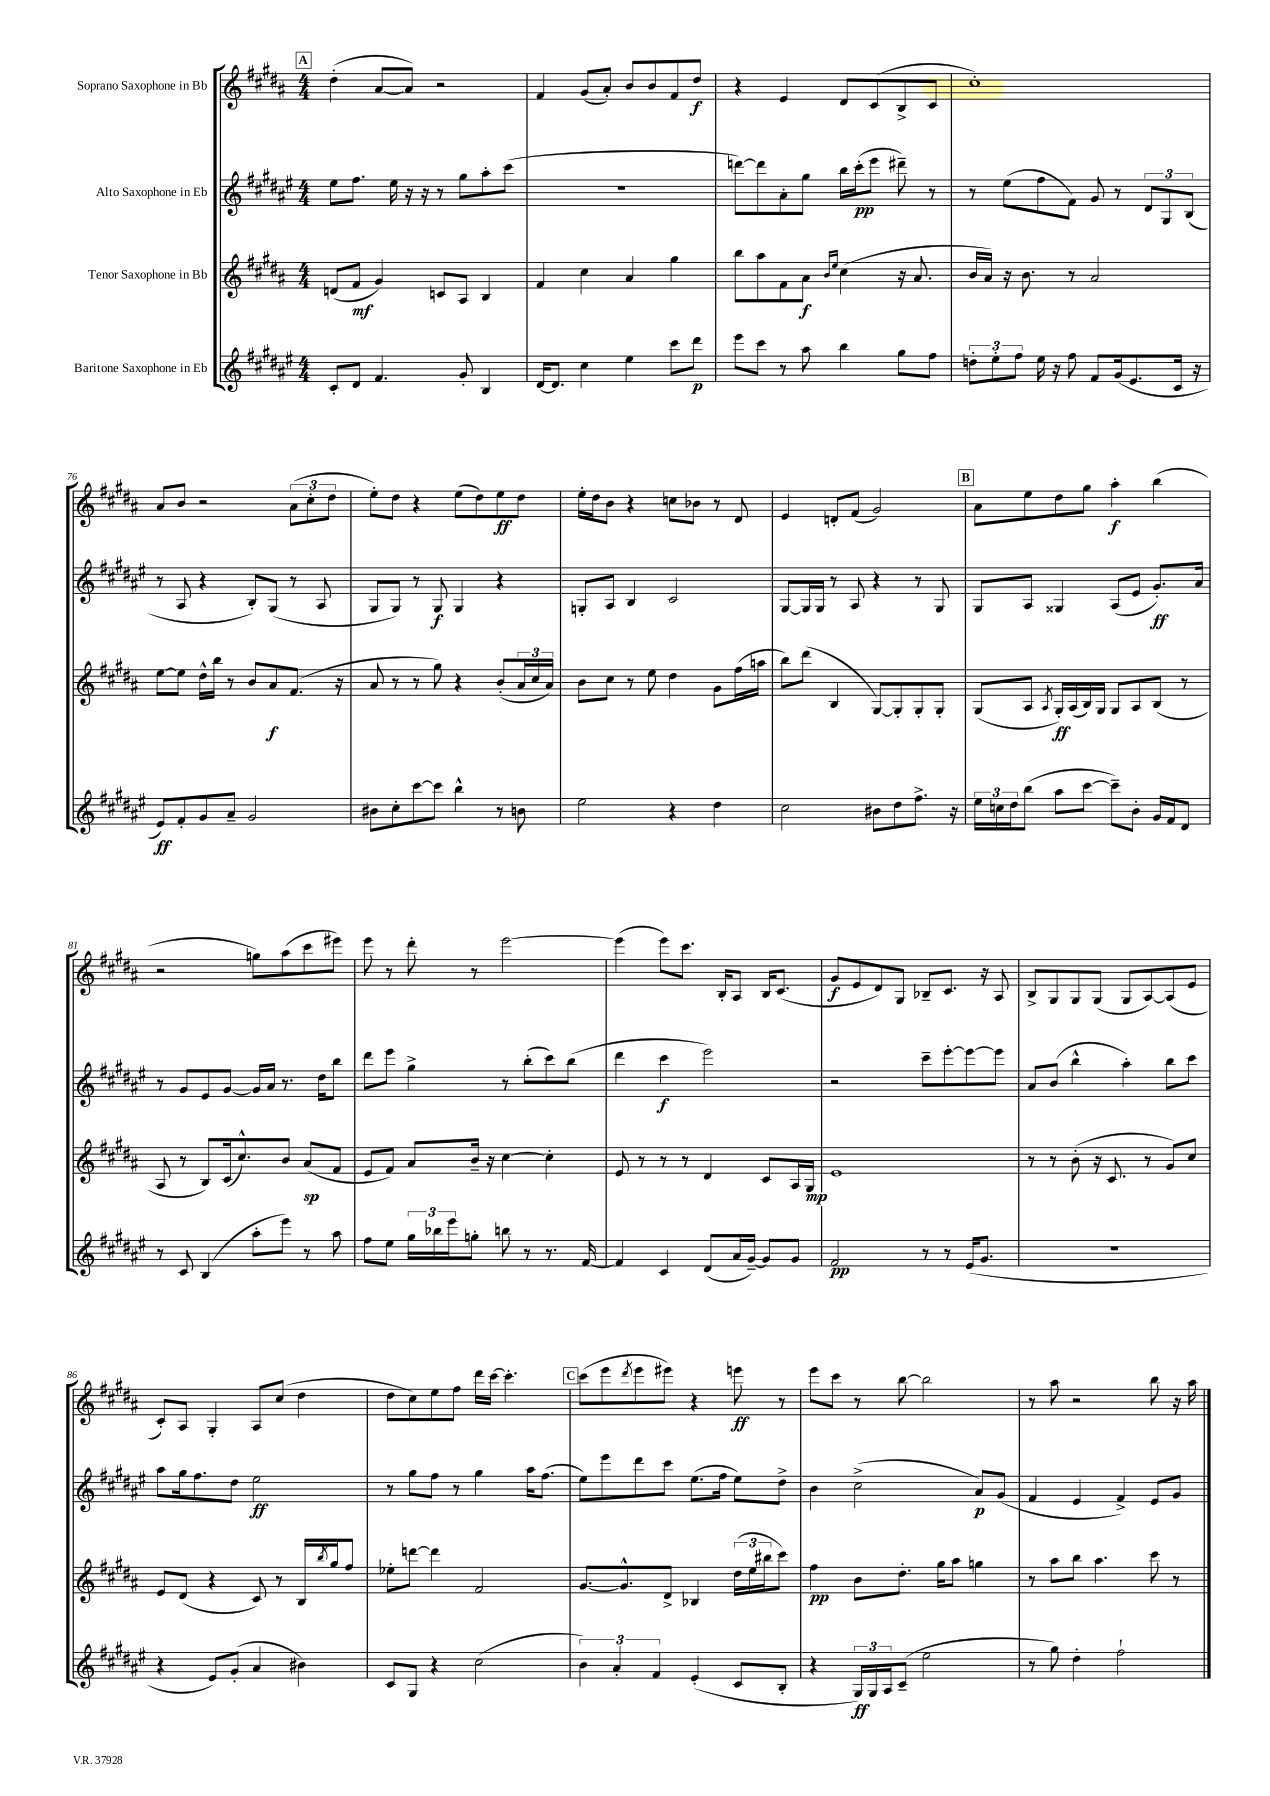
<<
\new StaffGroup <<
\new Staff = "s0" \with { instrumentName = "Soprano Saxophone in Bb" } {
    \clef treble \key b \major \numericTimeSignature \time 4/4
    \mark \markup { \box "A" } dis''4-.( ais'8~ ais'8) r2 |
    fis'4 gis'8( ais'8-.) b'8 b'8 fis'8 dis''8\f |
    r4 e'4 dis'8 cis'8( b8-> cis'8 |
    cis''1-.) |
    ais'8 b'8 r2 \tuplet 3/2 { ais'8( cis''8-. dis''8 } |
    e''8-.) dis''8 r4 e''8( dis''8) e''8\ff dis''8 |
    e''16-. dis''16 b'8 r4 c''8 bes'8 r8 dis'8 |
    e'4 d'8-. fis'8( gis'2) |
    \mark \markup { \box "B" } ais'8 e''8 dis''8 gis''8 ais''4-.\f b''4( |
    r2 g''8) ais''8( cis'''8 eis'''8) |
    e'''8 r8 dis'''8-. r8 e'''2~ |
    e'''4( e'''8) cis'''8. b16-. ais8 b16 cis'8.( |
    gis'8\f e'8 dis'8) gis8 bes8-- cis'8. r16 ais8 |
    b8-> gis8 gis8 gis8( gis8 ais8~) ais8( e'8 |
    cis'8-.) ais8 gis4-. ais8 cis''8( dis''4 |
    dis''8 cis''8) e''8 fis''8 dis'''16 cis'''16~ cis'''4.-. |
    \mark \markup { \box "C" } cis'''8( e'''8 \acciaccatura { dis'''8 } e'''8 eis'''8) r4 e'''8\ff r8 |
    e'''8 cis'''8 r8 b''8~ b''2 |
    r8 ais''8 r2 b''8 r16 ais''16 \bar "|." |
}
\new Staff = "s1" \with { instrumentName = "Alto Saxophone in Eb" } {
    \clef treble \key fis \major \numericTimeSignature \time 4/4
    \mark \markup { \box "A" } eis''8 fis''8. eis''16 r16 r16 r8 gis''8 ais''8-. cis'''8( |
    R1 |
    d'''8~) d'''8 ais'8-. gis''8 b''16 cis'''16-.\pp( eis'''8 dis'''8--) r8 |
    r8 eis''8( fis''8 fis'8) gis'8 r8 \tuplet 3/2 { dis'8 gis8 b8( } |
    r8 ais8 r4 b8-.) gis8( r8 ais8 |
    gis8 gis8) r8 gis8\f gis4 r4 |
    g8-. ais8 b4 cis'2 |
    gis8~ gis16 gis16 r8 ais8 r4 r8 gis8 |
    \mark \markup { \box "B" } gis8 ais8 gisis4 ais8( eis'8 gis'8.-.\ff) ais'16 |
    r8 gis'8 eis'8 gis'8~ gis'16 ais'16 r8. dis''16 b''8 |
    dis'''8 eis'''8 gis''4-> r8 b''8-.( cis'''8) b''8( |
    dis'''4 cis'''4\f eis'''2) |
    r2 cis'''8-- eis'''8~-. eis'''8~ eis'''8 |
    ais'8 b'8( b''4-^ ais''4-.) b''8 cis'''8 |
    ais''8 gis''16 fis''8. dis''8 eis''2\ff |
    r8 gis''8 fis''8 r8 gis''4 ais''16 fis''8.( |
    \mark \markup { \box "C" } eis''8) eis'''8 dis'''8 cis'''8 eis''8.( fis''16 eis''8) dis''8-> |
    b'4 cis''2->( ais'8\p) gis'8( |
    fis'4 eis'4 fis'4->) eis'8 gis'8 \bar "|." |
}
\new Staff = "s2" \with { instrumentName = "Tenor Saxophone in Bb" } {
    \clef treble \key b \major \numericTimeSignature \time 4/4
    \mark \markup { \box "A" } d'8( fis'8\mf gis'4) c'8 ais8 b4 |
    fis'4 cis''4 ais'4 gis''4 |
    b''8 ais''8 fis'8 ais'8\f \grace { b'16 e''16 } cis''4( r16 ais'8. |
    b'16 ais'16) r16 b'8. r8 ais'2 |
    e''8~ e''8 dis''16-^ b''16 r8 b'8 ais'8\f fis'8.( r16 |
    ais'8 r8 r8 gis''8) r4 b'8-.( \tuplet 3/2 { ais'16 cis''16 ais'16) } |
    b'8 cis''8 r8 e''8 dis''4 gis'8 fis''16( a''16 |
    b''8) dis'''8( b4 gis8~) gis8-. gis8-. gis8-. |
    \mark \markup { \box "B" } gis8( ais8 \acciaccatura { ais8 } gis16-.\ff) ais16( b16) gis16 gis8 ais8 b8( r8 |
    ais8 r8 b8) cis'16( cis''8.-^) b'8 ais'8\sp( fis'8 |
    e'8 fis'8) ais'8 b'16-- r16 cis''4~ cis''4-. |
    e'8 r8 r8 r8 dis'4 cis'8 ais16 gis16\mp |
    e'1 |
    r8 r8 b'8-.( r16 cis'8. r8 gis'8) cis''8 |
    e'8 dis'8( r4 cis'8) r8 b16 \acciaccatura { b''8 } gis''16 fis''8 |
    ees''8-. d'''8~ d'''4 fis'2 |
    \mark \markup { \box "C" } gis'8.~ gis'8.-^ dis'8-> bes4 \tuplet 3/2 { dis''16( e''16 bis''16 } cis'''8) |
    fis''4\pp b'8 dis''8.-. gis''16 ais''8 g''4 |
    r8 ais''8 b''8 ais''4. cis'''8 r8 \bar "|." |
}
\new Staff = "s3" \with { instrumentName = "Baritone Saxophone in Eb" } {
    \clef treble \key fis \major \numericTimeSignature \time 4/4
    \mark \markup { \box "A" } cis'8-. dis'8 fis'4. gis'8-. b4 |
    dis'16~ dis'8. cis''4 eis''4 cis'''8 dis'''8\p |
    eis'''8 cis'''8 r8 ais''8 b''4 gis''8 fis''8 |
    \tuplet 3/2 { d''8-. eis''8-. fis''8 } eis''16 r16 fis''8 fis'8 gis'16( eis'8. cis'16 r16 |
    eis'8\ff) fis'8-. gis'8 ais'8-- gis'2 |
    bis'8 cis''8-. cis'''8~ cis'''8 b''4-^ r8 b'8 |
    eis''2 r4 dis''4 |
    cis''2 bis'8 dis''8 fis''8.-> r16 |
    \mark \markup { \box "B" } \tuplet 3/2 { eis''16 c''16 dis''16 } b''8( ais''8 cis'''8~ cis'''8--) b'8-. gis'16 fis'16 dis'8 |
    r8 cis'8 b4( ais''8-. eis'''8) r8 ais''8 |
    fis''8 eis''8 \tuplet 3/2 { gis''16 bes''16 eis'''16 } g''8-. b''8 r8 r8. fis'16~ |
    fis'4 cis'4 dis'8( ais'16 gis'16~--) gis'8 gis'8 |
    fis'2\pp r8 r8 eis'16( gis'8. |
    R1 |
    r4 eis'8) gis'8-.( ais'4 bis'4) |
    cis'8 gis8 r4 cis''2( |
    \mark \markup { \box "C" } \tuplet 3/2 { b'4) ais'4-. fis'4 } eis'4-.( cis'8 b8-. |
    r4 \tuplet 3/2 { gis16\ff) gis16 ais16 } cis'8--( eis''2 |
    r8 gis''8) dis''4-. fis''2-! \bar "|." |
}
>>
>>
\layout { \context { \Score currentBarNumber = #72 } }
